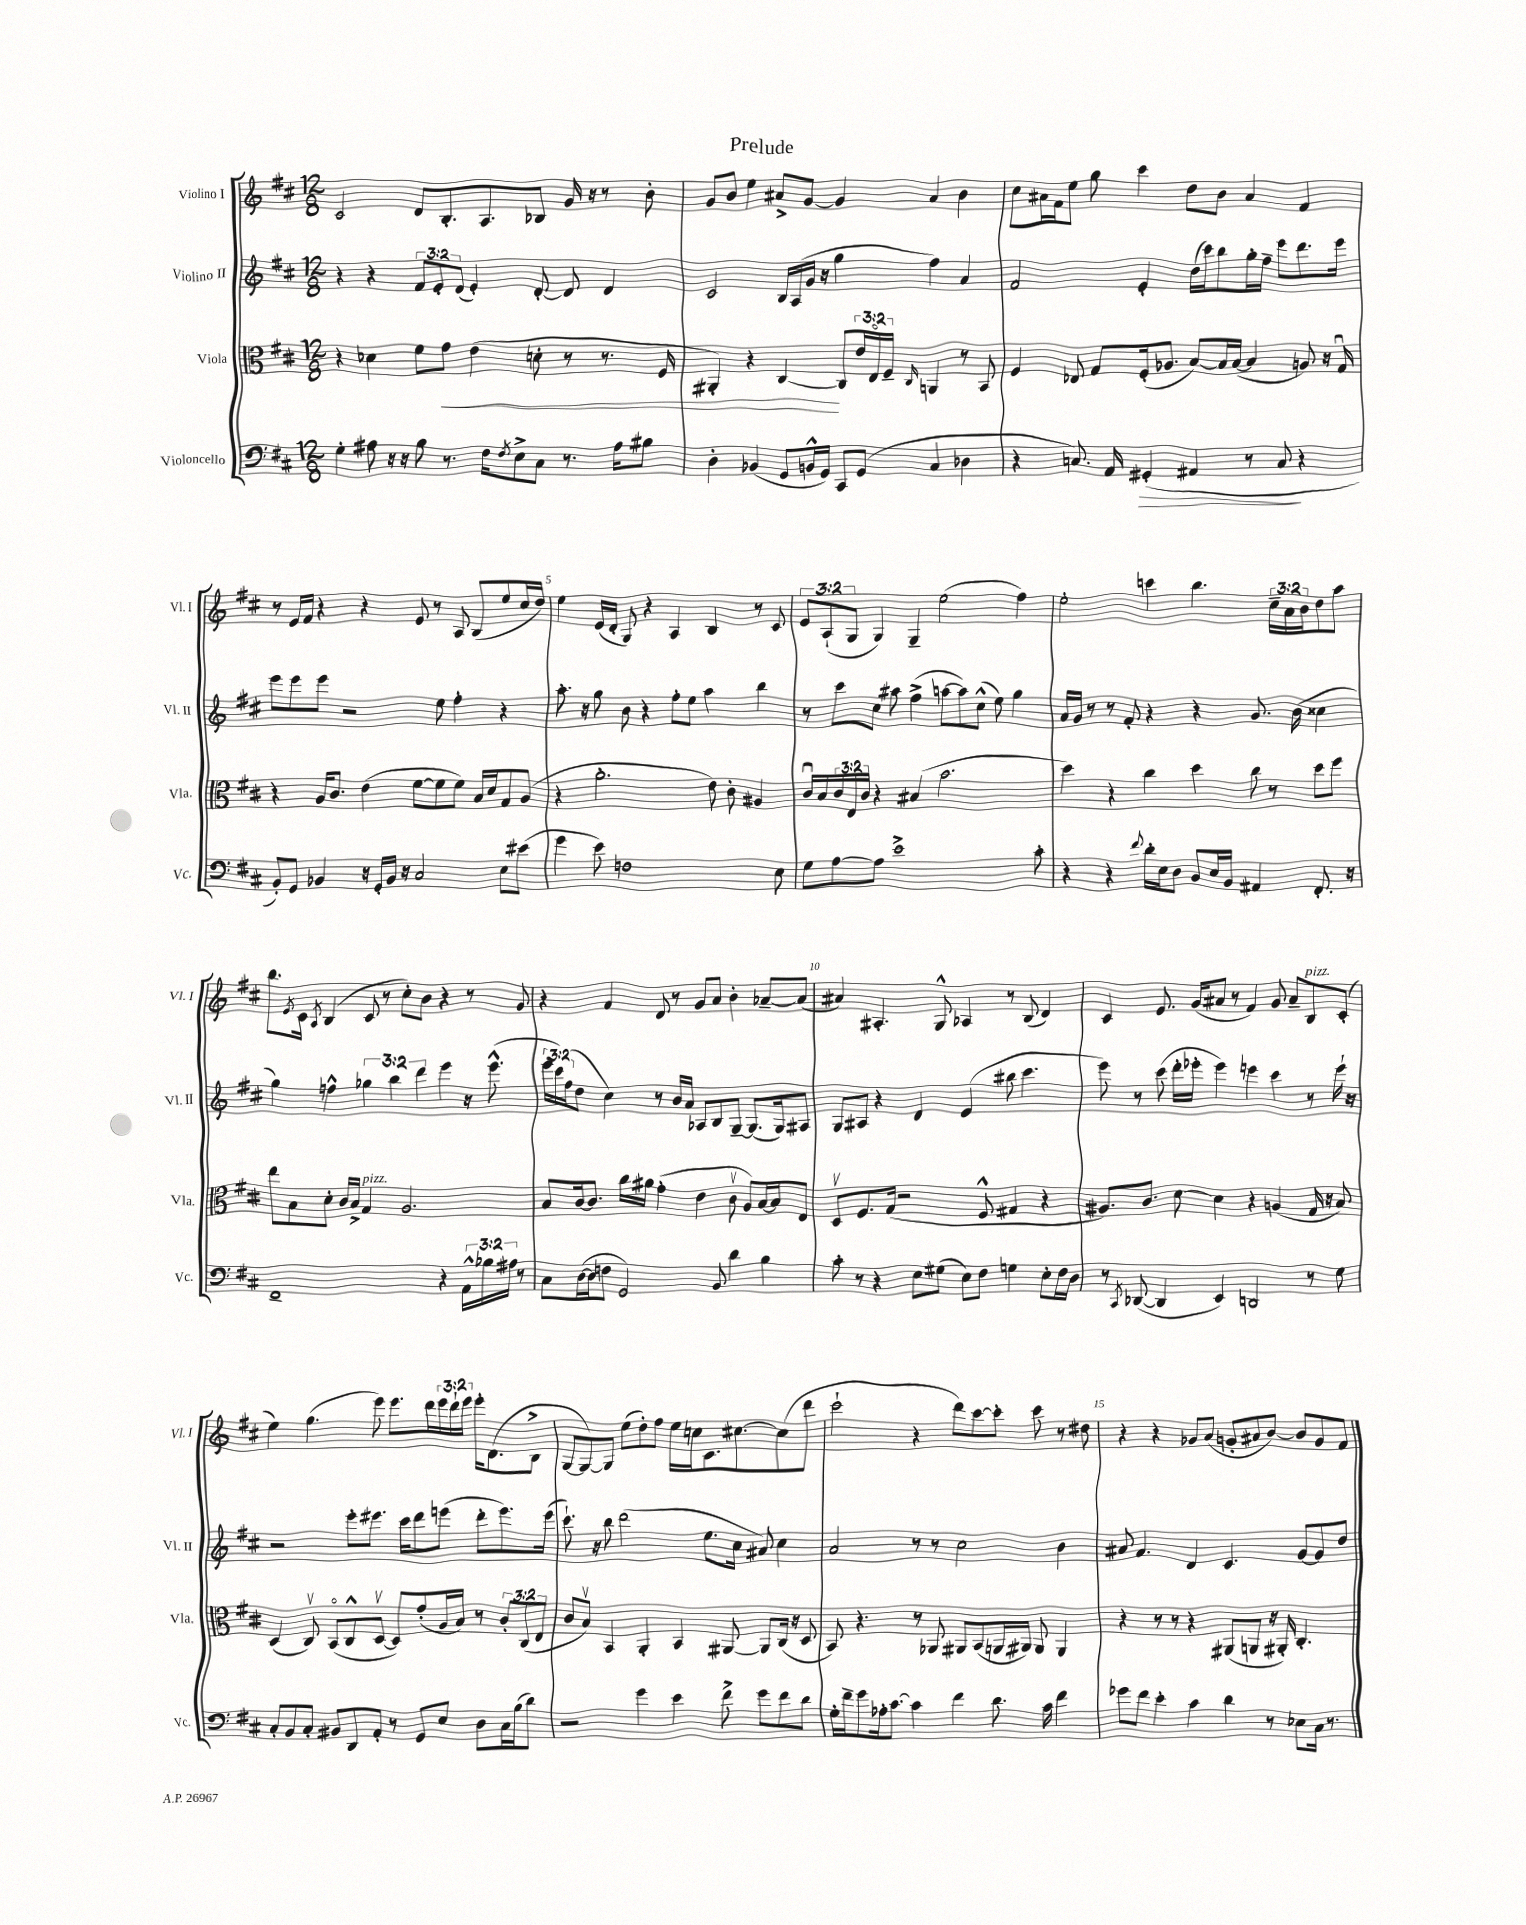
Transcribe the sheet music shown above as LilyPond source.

\header { title = "Prelude" }
<<
\new StaffGroup <<
\new Staff = "s0" \with { instrumentName = "Violino I" shortInstrumentName = "Vl. I" } {
    \clef treble \key d \major \numericTimeSignature \time 12/8 \override Staff.TupletNumber.text = #tuplet-number::calc-fraction-text
    cis'2 d'8 b8.-. a8. bes8 g'16 r16 r8 b'8-. |
    g'8 b'8 e''4 ais'8-> g'8~ g'4 ais'4 b'4 |
    cis''8 ais'16 fis'16 e''8 g''8 cis'''4 d''8 b'8 ais'4 fis'4 |
    r8 e'16 fis'16 r4 r4 e'8 r8 a8 b8( e''8 cis''16 d''16) |
    e''4 e'16( d'16-. g8) r4 a4 b4 r8 cis'8 |
    \tuplet 3/2 { e'8 a8-!( g8 } g4) g4-- e''2( fis''4) |
    e''2-. c'''4 b''4. \tuplet 3/2 { cis''16-- a'16 b'16 } d''8 a''8 |
    b''8. \acciaccatura { e'8 } cis'16 \acciaccatura { a8 } b4( cis'8 r8 cis''8-.) b'8 r4 r8 g'8 |
    r4 fis'4 d'8 r8 g'8 a'8 b'4-. aes'8~-- aes'8( |
    ais'4) ais4.-. g8-^ aes4 r8 b8( d'4) |
    cis'4 e'8. g'16( ais'8 r8 fis'4) g'8 ais'8-- b8^\markup { \italic "pizz." } cis'8-.( |
    e''4) g''4.( e'''8) e'''8. d'''16 \tuplet 3/2 { e'''16 d'''16-! e'''16 } e'''16-. d'8.( b8-> |
    g8~ g8~) g8 e''8( d''8-.) fis''8 e''16 c''16 cis'8. cis''8.~ cis''8( d'''8 |
    cis'''2-! r4 d'''8) cis'''8~ cis'''8-. cis'''8 r8 dis''8 |
    r4 r4 ges'8 a'8( g'8-. ais'8 b'8~) b'8 g'8 fis'8 \bar "|." |
}
\new Staff = "s1" \with { instrumentName = "Violino II" shortInstrumentName = "Vl. II" } {
    \clef treble \key d \major \numericTimeSignature \time 12/8 \override Staff.TupletNumber.text = #tuplet-number::calc-fraction-text
    r4 r4 \tuplet 3/2 { fis'8 e'8-. d'8( } e'4-.) d'8~-. d'8 d'4 |
    cis'2 b16 a16( g'16 r16 g''4 fis''4) a'4 |
    fis'2 e'4-. d''16( cis'''16) b''8 g''16-. fis''16-- e'''8 d'''8. e'''16 |
    e'''8 e'''8 e'''8 r2 e''8 fis''4-. r4 |
    a''8.-. r16 g''8 b'8 r4 fis''8-. e''8 a''4 b''4 |
    r8 cis'''8 cis''8 ais''8 fis''4->( a''8~ a''8) cis''8-^( e''8) g''4 |
    a'16 g'16 r8 r8 fis'8-. r4 r4 g'8. b'16( cisis''4 |
    g''4) f''4-^ \tuplet 3/2 { ges''4 b''4 d'''4 } e'''4 r16 e'''8.-^( |
    \tuplet 3/2 { e'''16-. cis'''16) fis''16( } d''8 cis''4) r8 b'16 a'16 aes8 b8 g8~-- g8.( g16) ais8 |
    g8 ais8 r4 d'4 e'4( bis''8 cis'''4. |
    e'''8) r8 cis'''8( d'''16-. ees'''16-. ees'''4) e'''4 cis'''4 r8 e'''16-! r16 |
    r2 e'''8-. eis'''8. cis'''16 d'''8 e'''8( d'''8-. e'''8.) e'''16( |
    cis'''8.-!) r16 b''8 d'''2( e''8. cis''16 ais'8) cis''4 |
    a'2 r8 r8 cis''2 b'4 |
    ais'8 fis'4. d'4 cis'4. g'8~ g'8 d''8 \bar "|." |
}
\new Staff = "s2" \with { instrumentName = "Viola" shortInstrumentName = "Vla." } {
    \clef alto \key d \major \numericTimeSignature \time 12/8 \override Staff.TupletNumber.text = #tuplet-number::calc-fraction-text
    r4 des'4 fis'8 g'8\< e'4( d'8-. r8 r8. fis16 |
    ais,4-.) r4 cis4~\! cis8 \tuplet 3/2 { e'16 e16\flageolet fis16-- } \grace { cis16 } a,4 r8 b,8 |
    fis4 ees8 g8 fis16-.( aes8. b8~) b16 b16~( b4 a8) r16 g16\downbow |
    r4 a16 cis'8. e'4( fis'8~ fis'8 fis'8) b16 d'16 g8 a8( |
    r4 a'2.-. e'8) cis'8-. ais4 |
    cis'16\downbow b16 \tuplet 3/2 { cis'16 e16 cis'16 } r4 bis4( b'2. |
    d''4) r4 cis''4 d''4 cis''8 r8 d''8 fis''8 |
    e''8 b8 d'8-. cis'16 b16-> g4^\markup { \italic "pizz." } a2. |
    b8 cis'16~ cis'8. cis''16 ais'16 g'4-.( e'4 cis'8\upbow a8) b16~ b16 e8 |
    d8\upbow fis8. g16( r2 fis8-^ gis4 r4 |
    ais8.) cis'8. d'8~ d'4 r4 a4( g16 r16 b8) |
    d4( cis8\upbow) b,8\flageolet( cis8-^ d8~\upbow d8) g'8-.( a16 b16) r8 \tuplet 3/2 { cis'8-. cis8( e8 } |
    cis'8 b8\upbow) b,4 a,4-. b,4 ais,8~ ais,8 cis16( r16 d8 |
    b,8) r4. r8 aes,8 ais,8 b,8( a,16 ais,16) ais,8 ais,4 |
    r4 r8 r8 r4 ais,8( a,8 r16 ais,16-.) cis4.-. \bar "|." |
}
\new Staff = "s3" \with { instrumentName = "Violoncello" shortInstrumentName = "Vc." } {
    \clef bass \key d \major \numericTimeSignature \time 12/8 \override Staff.TupletNumber.text = #tuplet-number::calc-fraction-text
    g4-. ais8 r16 r16 b8 r8. fis16 \acciaccatura { fis8 } e8-> cis8 r8. ais16 bis8 |
    d4-. bes,4( g,8 b,16-^ g,16) cis,8 g,8( cis4 des4 |
    r4 c8.) a,16 gis,4-.\>( ais,4 r8 c8\! r4 |
    b,8-.) g,8 bes,4 r16 g,16-. bes,16 r16 cis2 e8 eis'8( |
    g'4 e'8) f1 e8 |
    g8 a8~ a8 e'1-> cis'8-. |
    r4 r4 \appoggiatura { fis'8 } d'16-. e16 d8 b,8 e16 b,16 ais,4 fis,8.-. r16 |
    fis,1-- r4 \tuplet 3/2 { a,16-^ bes16 ais16 } r8 |
    cis8 d16~( d16 f8 g,2) b,8 d'4 b4 |
    cis'8-. r8 r4 e8 gis8( e8) fis8 g4 e8-. fis16 d16 |
    r8 \acciaccatura { cis,8 } des,8~( des,4 e,4) d,2 r8 g8 |
    cis8-. b,8 cis8-. bis,8 d,8 a,8-. r8 g,8 e8 d8 cis16 b16( d'8) |
    r2 g'4 e'4 fis'8-> g'8 fis'8 d'8 |
    g16-. fis'16-- g'8 aes16-. cis'8.~ cis'4 fis'4 d'8. cis'16 fis'4 |
    ges'8 fis'8 e'4-. cis'4 d'4 r8 ees8 cis16 r8. \bar "|." |
}
>>
>>
\layout { \context { \Score \override BarNumber.break-visibility = ##(#f #t #t) barNumberVisibility = #(every-nth-bar-number-visible 5) } }
